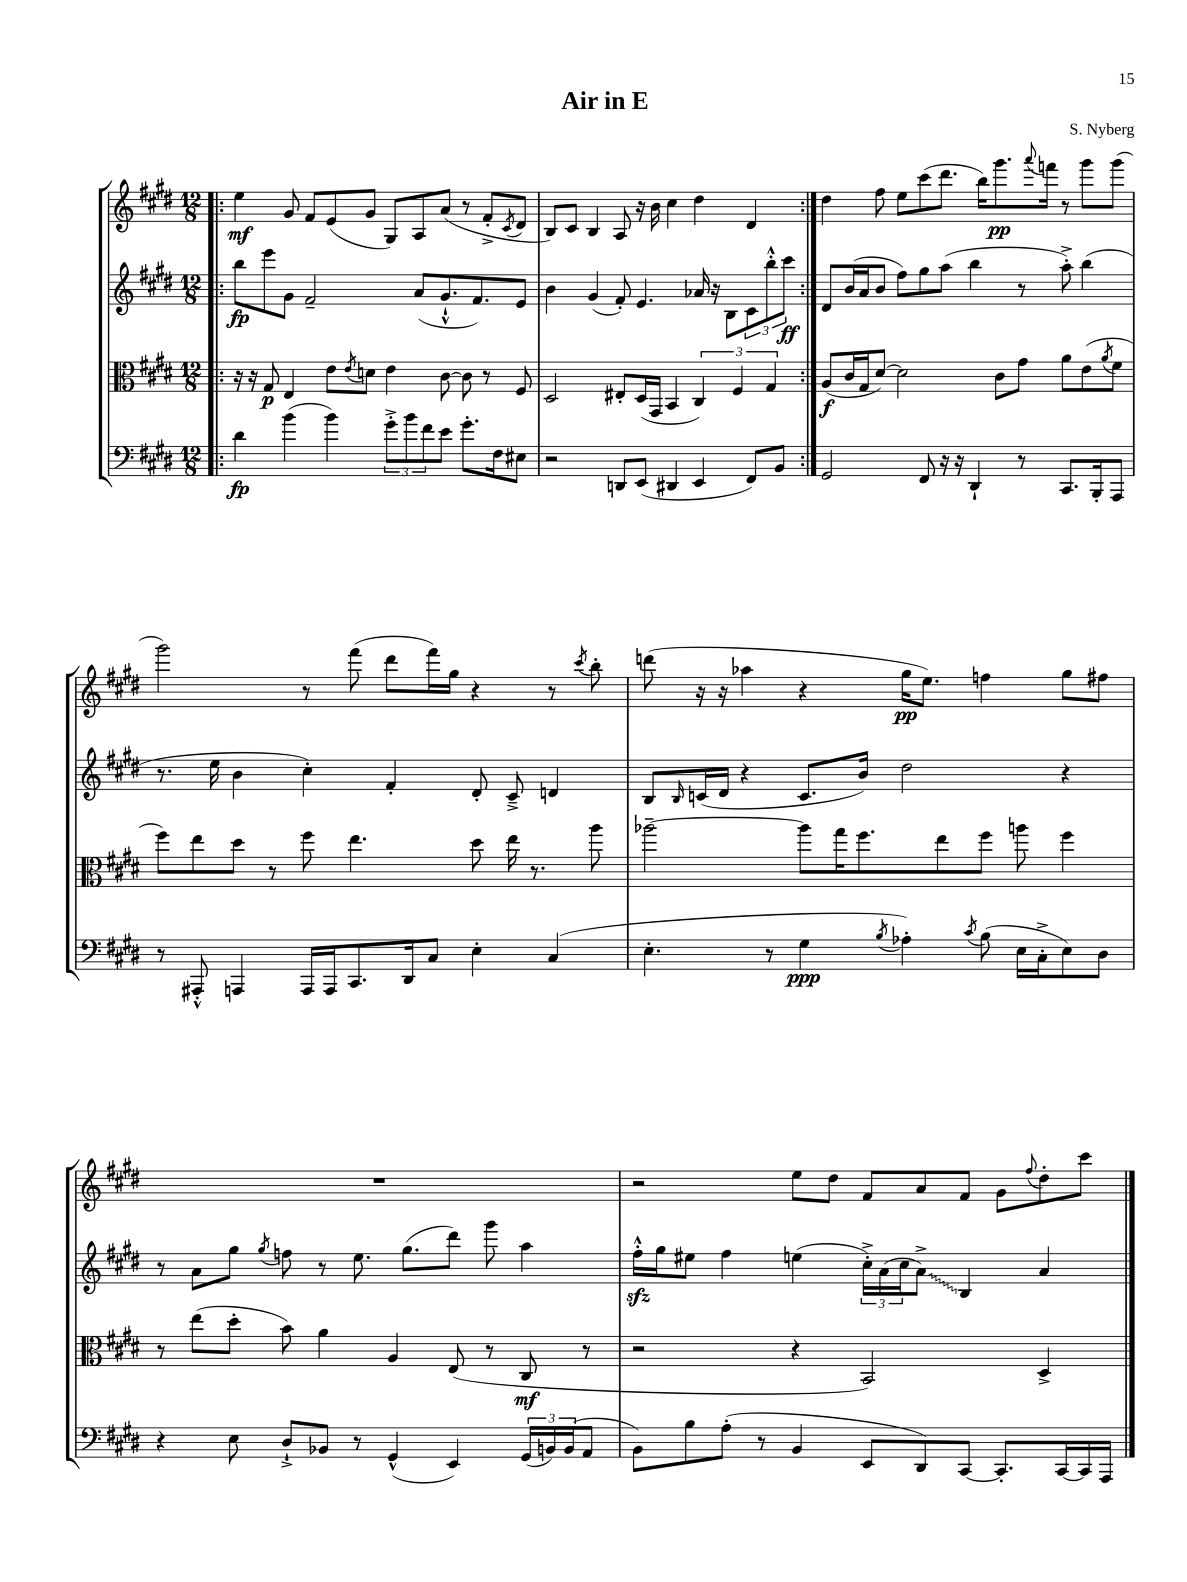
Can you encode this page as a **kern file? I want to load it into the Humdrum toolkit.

**kern	**kern	**kern	**kern
*staff4	*staff3	*staff2	*staff1
*clefF4	*clefC3	*clefG2	*clefG2
*k[f#c#g#d#]	*k[f#c#g#d#]	*k[f#c#g#d#]	*k[f#c#g#d#]
*M12/8	*M12/8	*M12/8	*M12/8
=!|:	=!|:	=!|:	=!|:
4d#	16r	8bb	4ee
.	16r	.	.
.	8G#	8eee	.
(4b	4E	8g#	8g#
.	.	2f#~	8f#
4b)	8e	.	(8e
.	8qe	.	.
.	8d	.	8g#
12g#'^	4e	.	8G#)
12b	.	.	.
.	.	(8a	8A
12f#	.	.	.
8e	[8c#	8.g#`^^	(8a
8.g#'	8c#]	.	8r
.	.	8.f#)	.
.	8r	.	8f#'^
16F#	.	.	.
.	.	.	8qc#
8E#	8F#	8e	8d#
=	=	=	=
2r	2D#	4b	8B)
.	.	.	8c#
.	.	(4g#	4B
8DD	8E#'	8f#')	8A
(8EE	(16D#	4.e	16r
.	16GG#	.	16b
4DD#	4BB	.	4cc#
4EE	6C#)	16a-	4dd#
.	.	16r	.
.	.	8B	.
.	6F#	.	.
8FF#)	.	12c#	4d#
.	6G#	12bb'^^	.
8BB	.	.	.
.	.	12ccc#	.
=:|!	=:|!	=:|!	=:|!
2GG#	(8A	8d#	4dd#
.	16c#	(16b	.
.	16G#	16a	.
.	[8d#)	8b	8ff#
.	2d#]	8ff#)	8ee
8FF#	.	8gg#	(8ccc#
16r	.	(8aa	8.ddd#
16r	.	.	.
4DD#`	.	4bb	.
.	.	.	16bb)
.	8c#	.	8.ggg#
8r	8g#	8r	.
.	.	.	8qqaaa
.	.	.	16fff
8.CC#	8a	8aa'^)	8r
.	(8e	(4bb	8ggg#
16BBB'	.	.	.
.	8qa	.	.
8AAA	8f#	.	(8ggg#
=	=	=	=
8r	8ff#)	8.r	2ggg#)
8AAA#'^^	8ee	.	.
.	.	16ee	.
4AAA	8dd#	4b	.
.	8r	.	.
16AAA	8ff#	4cc#')	8r
16AAA	.	.	.
8.CC#	4.ee	.	(8fff#
.	.	4f#'	8ddd#
16DD#	.	.	.
8C#	.	.	16fff#)
.	.	.	16gg#
4E'	8dd#	8d#'	4r
.	16ee	8c#~^	.
.	8.r	.	.
(4C#	.	4d	8r
.	.	.	8qccc#
.	8aa	.	8bb'
=	=	=	=
4.E'	[2aa-~	8B	(8ddd
.	.	16qqB	.
.	.	(16c	16r
.	.	16d#	16r
.	.	4r	4aa-
8r	.	.	.
4G#	8aa-]	8.c	4r
.	16gg#	.	.
.	8.ff#	16b)	.
8qB	.	.	.
4A-')	.	2dd#	16gg#
.	.	.	8.ee)
.	8ee	.	.
8qc#	.	.	.
(8B	8ff#	.	4ff
16E	8aa	.	.
16C#'^	.	.	.
8E)	4ff#	4r	8gg#
8D#	.	.	8ff#
=	=	=	=
4r	8r	8r	1.r
.	(8ee	8a	.
8E	8dd#'	8gg#	.
.	.	8qgg#	.
8D#`^	8b)	8ff	.
8BB-	4a	8r	.
8r	.	8.ee	.
(4GG#^^	4A	.	.
.	.	(8.gg#	.
4EE)	(8E	8ddd#)	.
.	8r	8ggg#	.
(24GG#	8C#	4aa	.
24BB)	.	.	.
(24BB	.	.	.
8AA	8r	.	.
=	=	=	=
8BB)	2r	16ff#'^^	2r
.	.	16gg#	.
8B	.	8ee#	.
(8A'	.	4ff#	.
8r	.	.	.
4BB	4r	(4ee	8ee
.	.	.	8dd#
8EE	2BB)	24cc#'^)	8f#
.	.	(24a	.
.	.	24cc#	.
8DD#)	.	8a^)	8a
[8CC#	.	4B	8f#
8.CC#']	.	.	8g#
.	.	.	8qqff#
.	4D#^	4a	8dd#'
[16CC#	.	.	.
16CC#]	.	.	8ccc#
16AAA	.	.	.
==	==	==	==
*-	*-	*-	*-
